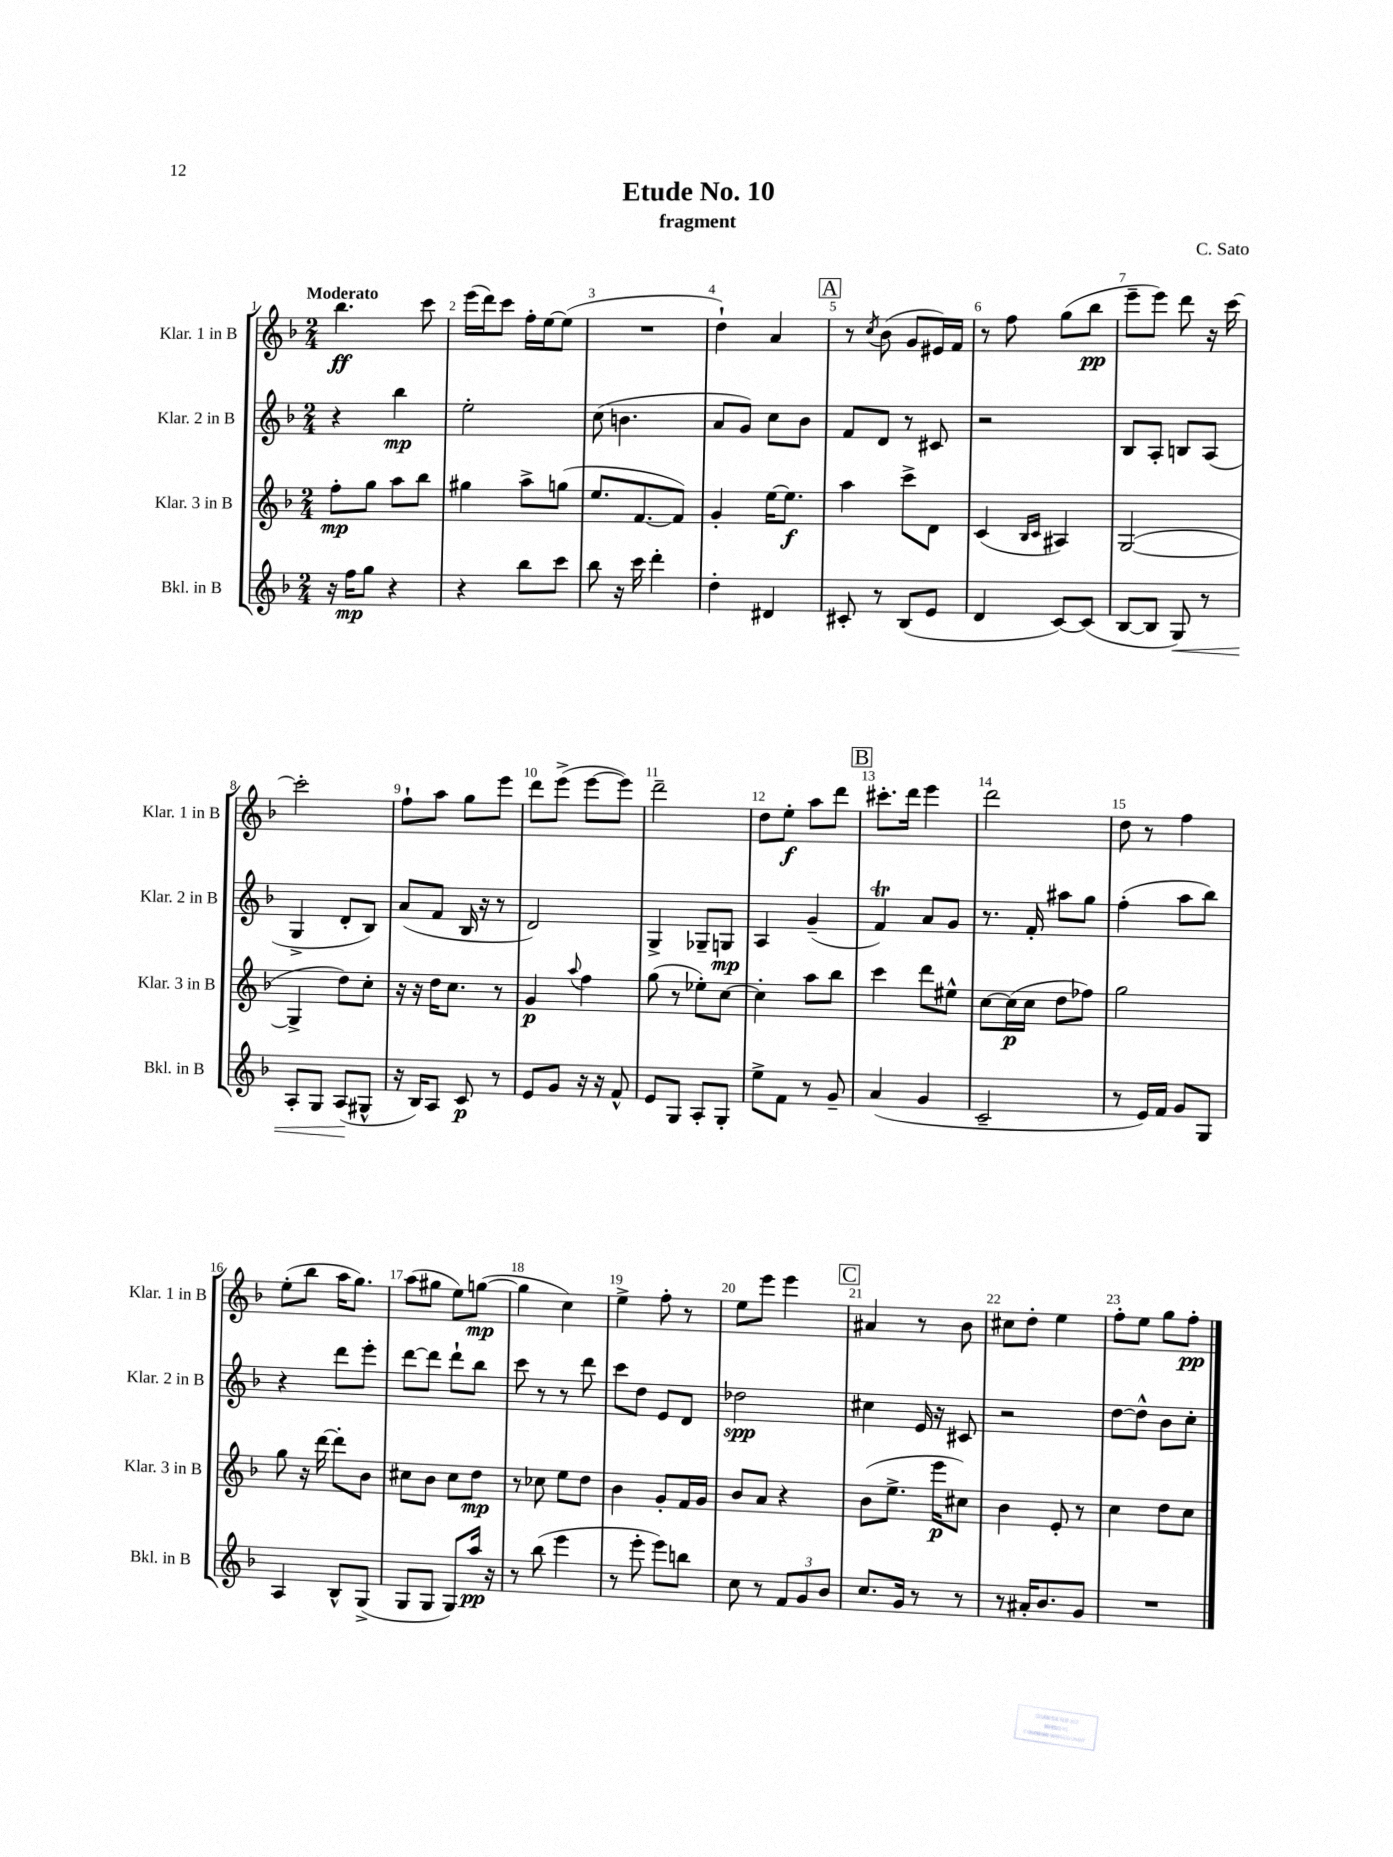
\header { title = "Etude No. 10" composer = "C. Sato" subtitle = "fragment" }
<<
\new StaffGroup <<
\new Staff = "s0" \with { instrumentName = "Klar. 1 in B" shortInstrumentName = "Klar. 1 in B" } {
    \clef treble \key f \major \numericTimeSignature \time 2/4 \tempo "Moderato"
    bes''4.\ff c'''8 |
    e'''16( d'''16) c'''8 f''16-. e''16~ e''8( |
    R2 |
    d''4-!) a'4 |
    \mark \markup { \box "A" } r8 \acciaccatura { c''8 } bes'8( g'8 eis'16) f'16 |
    r8 f''8 g''8( bes''8\pp |
    e'''8-- e'''8) d'''8 r16 c'''16~ |
    c'''2-. |
    f''8-! a''8 g''8 e'''8 |
    d'''8 e'''8->( e'''8~ e'''8) |
    d'''2-- |
    d''8 e''8-.\f a''8 d'''8 |
    \mark \markup { \box "B" } cis'''8.-. d'''16 e'''4 |
    d'''2 |
    d''8 r8 f''4 |
    e''8-.( bes''8 a''16 g''8.) |
    a''8( gis''8 e''8) g''8~\mp( |
    g''4 c''4) |
    e''4-> f''8-. r8 |
    e''8 e'''8 e'''4 |
    \mark \markup { \box "C" } ais'4 r8 bes'8 |
    cis''8 d''8-. e''4 |
    f''8-. e''8 g''8 f''8-.\pp \bar "|." |
}
\new Staff = "s1" \with { instrumentName = "Klar. 2 in B" shortInstrumentName = "Klar. 2 in B" } {
    \clef treble \key f \major \numericTimeSignature \time 2/4
    r4 bes''4\mp |
    e''2-. |
    c''8( b'4. |
    a'8 g'8) c''8 bes'8 |
    \mark \markup { \box "A" } f'8 d'8 r8 cis'8 |
    r2 |
    bes8 a8-. b8 a8( |
    g4-> d'8-. bes8) |
    a'8( f'8 bes16 r16 r8 |
    d'2) |
    g4-> ges8-- g8\mp |
    a4 g'4--( |
    \mark \markup { \box "B" } f'4\trill) a'8 g'8 |
    r8. f'16-. ais''8 g''8 |
    f''4-.( a''8 bes''8) |
    r4 d'''8 e'''8-. |
    d'''8~ d'''8 d'''8-! bes''8 |
    c'''8 r8 r8 d'''8 |
    c'''8 d''8 e'8 d'8 |
    des''2\spp |
    \mark \markup { \box "C" } cis''4 e'16 r16 cis'8 |
    r2 |
    d''8~ d''8-^ bes'8 c''8-. \bar "|." |
}
\new Staff = "s2" \with { instrumentName = "Klar. 3 in B" shortInstrumentName = "Klar. 3 in B" } {
    \clef treble \key f \major \numericTimeSignature \time 2/4
    f''8-.\mp g''8 a''8 bes''8 |
    gis''4 a''8-> g''8( |
    e''8. f'8.~ f'8) |
    g'4-. e''16~ e''8.\f |
    \mark \markup { \box "A" } a''4 c'''8-> d'8 |
    c'4( \grace { bes16 c'16 } ais4) |
    g2~( |
    g4-> d''8) c''8-. |
    r16 r16 d''16 c''8. r8 |
    g'4\p \appoggiatura { a''8 } f''4 |
    g''8( r8 ees''8-.) c''8~ |
    c''4-. a''8 bes''8 |
    \mark \markup { \box "B" } c'''4 d'''8 eis''8-^ |
    c''8~ c''16\p( c''16 d''8 fes''8) |
    g''2 |
    g''8 r16 d'''16~ d'''8-. bes'8 |
    cis''8 bes'8 cis''8 d''8\mp |
    r8 ces''8 e''8 d''8 |
    bes'4 g'8-. f'16 g'16 |
    bes'8 a'8 r4 |
    \mark \markup { \box "C" } bes'8( e''8.-> e'''16\p cis''8) |
    bes'4 e'8-. r8 |
    c''4 d''8 c''8 \bar "|." |
}
\new Staff = "s3" \with { instrumentName = "Bkl. in B" shortInstrumentName = "Bkl. in B" } {
    \clef treble \key f \major \numericTimeSignature \time 2/4
    r16 f''16\mp g''8 r4 |
    r4 bes''8 c'''8 |
    bes''8 r16 c'''16 d'''4-. |
    d''4-. dis'4 |
    \mark \markup { \box "A" } cis'8-. r8 bes8( e'8 |
    d'4 c'8~) c'8( |
    bes8~ bes8 g8\<) r8 |
    a8-. g8 a8\!( gis8-^ |
    r16 bes16) a8 c'8\p r8 |
    e'8 g'8 r16 r16 f'8-^ |
    e'8 g8 a8-. g8-. |
    e''8-> f'8 r8 g'8-- |
    \mark \markup { \box "B" } a'4( g'4 |
    c'2-- |
    r8 e'16) f'16 g'8 g8 |
    a4 bes8-^ g8->( |
    g8 g8 g8) a''16\pp r16 |
    r8 bes''8( e'''4 |
    r8 e'''8-. e'''8) b''8 |
    c''8 r8 \tuplet 3/2 { f'8 g'8 bes'8 } |
    \mark \markup { \box "C" } c''8. g'16 r8 r8 |
    r8 ais'16-. bes'8. g'8 |
    R2 \bar "|." |
}
>>
>>
\layout { \context { \Score \override BarNumber.break-visibility = ##(#f #t #t) barNumberVisibility = #all-bar-numbers-visible } }
